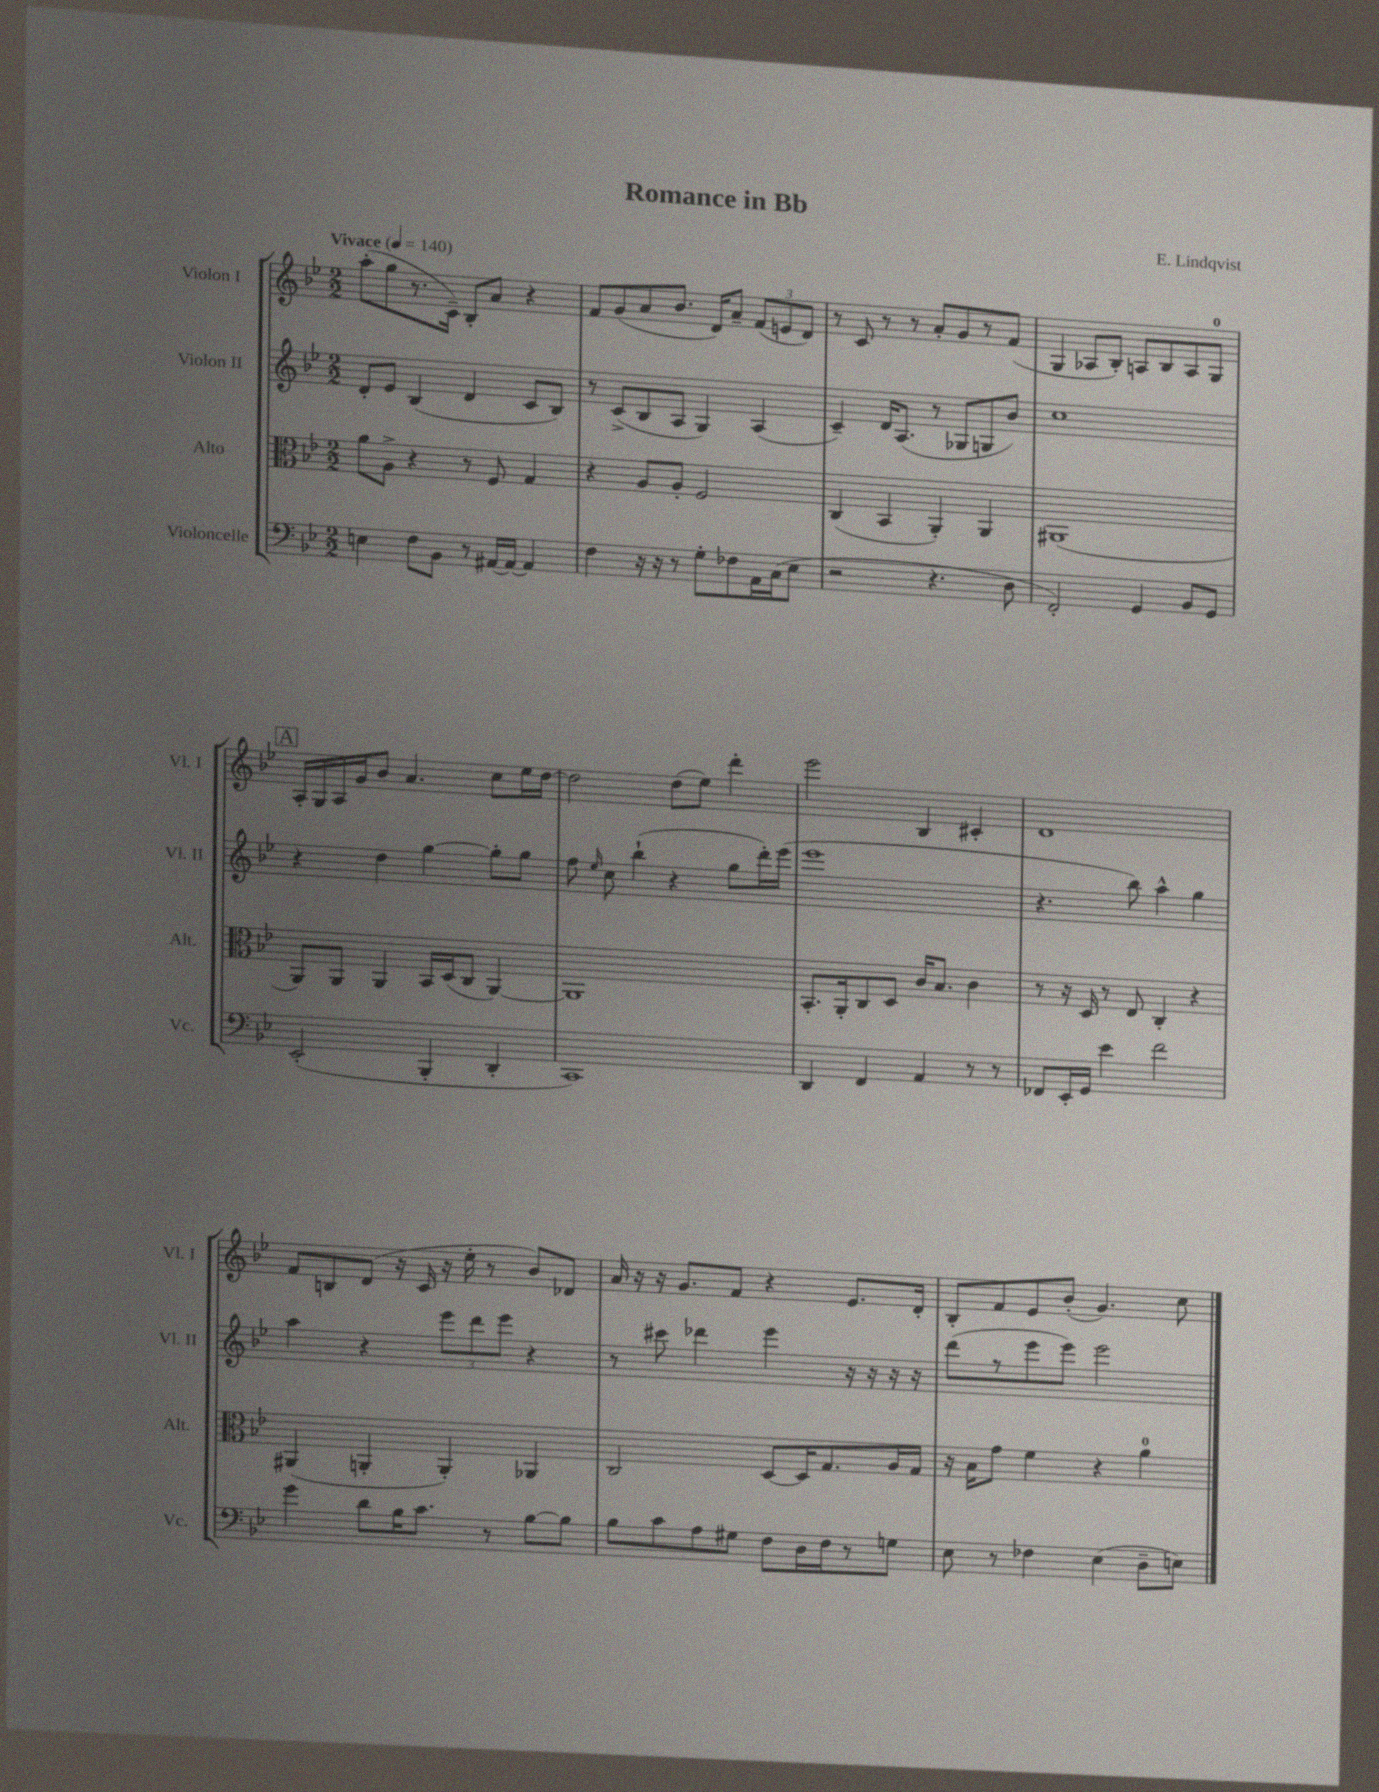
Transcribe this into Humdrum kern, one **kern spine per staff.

**kern	**kern	**kern	**kern
*staff4	*staff3	*staff2	*staff1
*clefF4	*clefC3	*clefG2	*clefG2
*k[b-e-]	*k[b-e-]	*k[b-e-]	*k[b-e-]
*M2/2	*M2/2	*M2/2	*M2/2
*MM140	*MM140	*MM140	*MM140
4E	8a	8d'	(8aa'
.	8A^	8e-	8gg
8F	4r	(4B-	8.r
8BB-	.	.	.
.	.	.	16c~)
8r	8r	4d	8B-'
[16AA#	8F	.	8a
16AA#_	.	.	.
4AA#]	4G	8c	4r
.	.	8B-)	.
=	=	=	=
4F	4r	8r	8f
.	.	(8c^	(8g
16r	8A	8B-	8a
16r	.	.	.
8r	8A'	8A	8.b-
8G'	2F	4G)	.
.	.	.	16d)
8F-	.	.	8a~
16AA	.	(4A	(12f
(16C	.	.	.
.	.	.	12e
8E-	.	.	.
.	.	.	12d)
=	=	=	=
2r	(4C	4c~)	8r
.	.	.	8c
.	4BB-	16d	8r
.	.	(8.A	.
.	.	.	8r
4.r	4AA')	8r	8a'
.	.	8G-	8g
.	4AA	8G	8r
8D	.	8b-)	(8f
=	=	=	=
2FF')	(1AA#	1cc	4G
.	.	.	8A-
.	.	.	8B-')
4GG	.	.	8A
.	.	.	8B-
8BB-	.	.	8A
8GG	.	.	8G
=	=	=	=
(2EE-'	8AA)	4r	16A'
.	.	.	16G
.	8AA	.	16A
.	.	.	16g
.	4AA	4dd	8b-
.	.	.	4.a
4BBB-'	16BB-	[4gg	.
.	(16D	.	.
.	8C	.	.
4DD'	[4AA)	8gg']	8cc
.	.	8gg	16ee-
.	.	.	[16dd
=	=	=	=
1CC)	1AA]	8ff	2dd]
.	.	16qqee-	.
.	.	8cc	.
.	.	(4bb-`	.
.	.	4r	(8dd
.	.	.	8ee-)
.	.	8gg	4ddd'
.	.	16ddd')	.
.	.	(16eee-	.
=	=	=	=
4DD	8.BB-'	1eee-	2eee-
.	16AA'	.	.
4FF	8C	.	.
.	8D	.	.
4AA	16c	.	4B-
.	8.B-	.	.
8r	4c	.	4c#'
8r	.	.	.
=	=	=	=
8FF-	8r	4.r	1d
16EE-'	16r	.	.
16GG	16D	.	.
4e-	8r	.	.
.	8E-	8bb-)	.
2f	4C'	4aa^^	.
.	4r	4gg	.
=	=	=	=
4g	(4AA#	4aa	8f
.	.	.	8B
8d	4AA'	4r	(8d
16B-	.	.	16r
8.c	.	.	16c
.	4AA')	12eee-	16r
.	.	.	16ee-'
.	.	12ddd	.
8r	.	.	8r
.	.	12eee-	.
[8B-	4AA-	4r	8b-)
8B-]	.	.	8d-
=	=	=	=
8B-	2C	8r	16a
.	.	.	16r
8c	.	8ccc#	16r
.	.	.	8.g
8A	.	4ddd-	.
8G#	.	.	8f
8F	[8D	4eee-	4r
16D	16D]	.	.
16F	8.G	.	.
8r	.	16r	8.e-
.	.	16r	.
8G	16A	16r	.
.	16G	16r	16d'
=	=	=	=
8E-	16r	(8ddd	8B-'
.	16B-	.	.
8r	8g	8r	8f
4F-	4f	8eee-	8e-
.	.	8eee-)	(8b-'
(4E-	4r	2eee-	4.g)
8D~	4a	.	.
8E)	.	.	8cc
==	==	==	==
*-	*-	*-	*-
